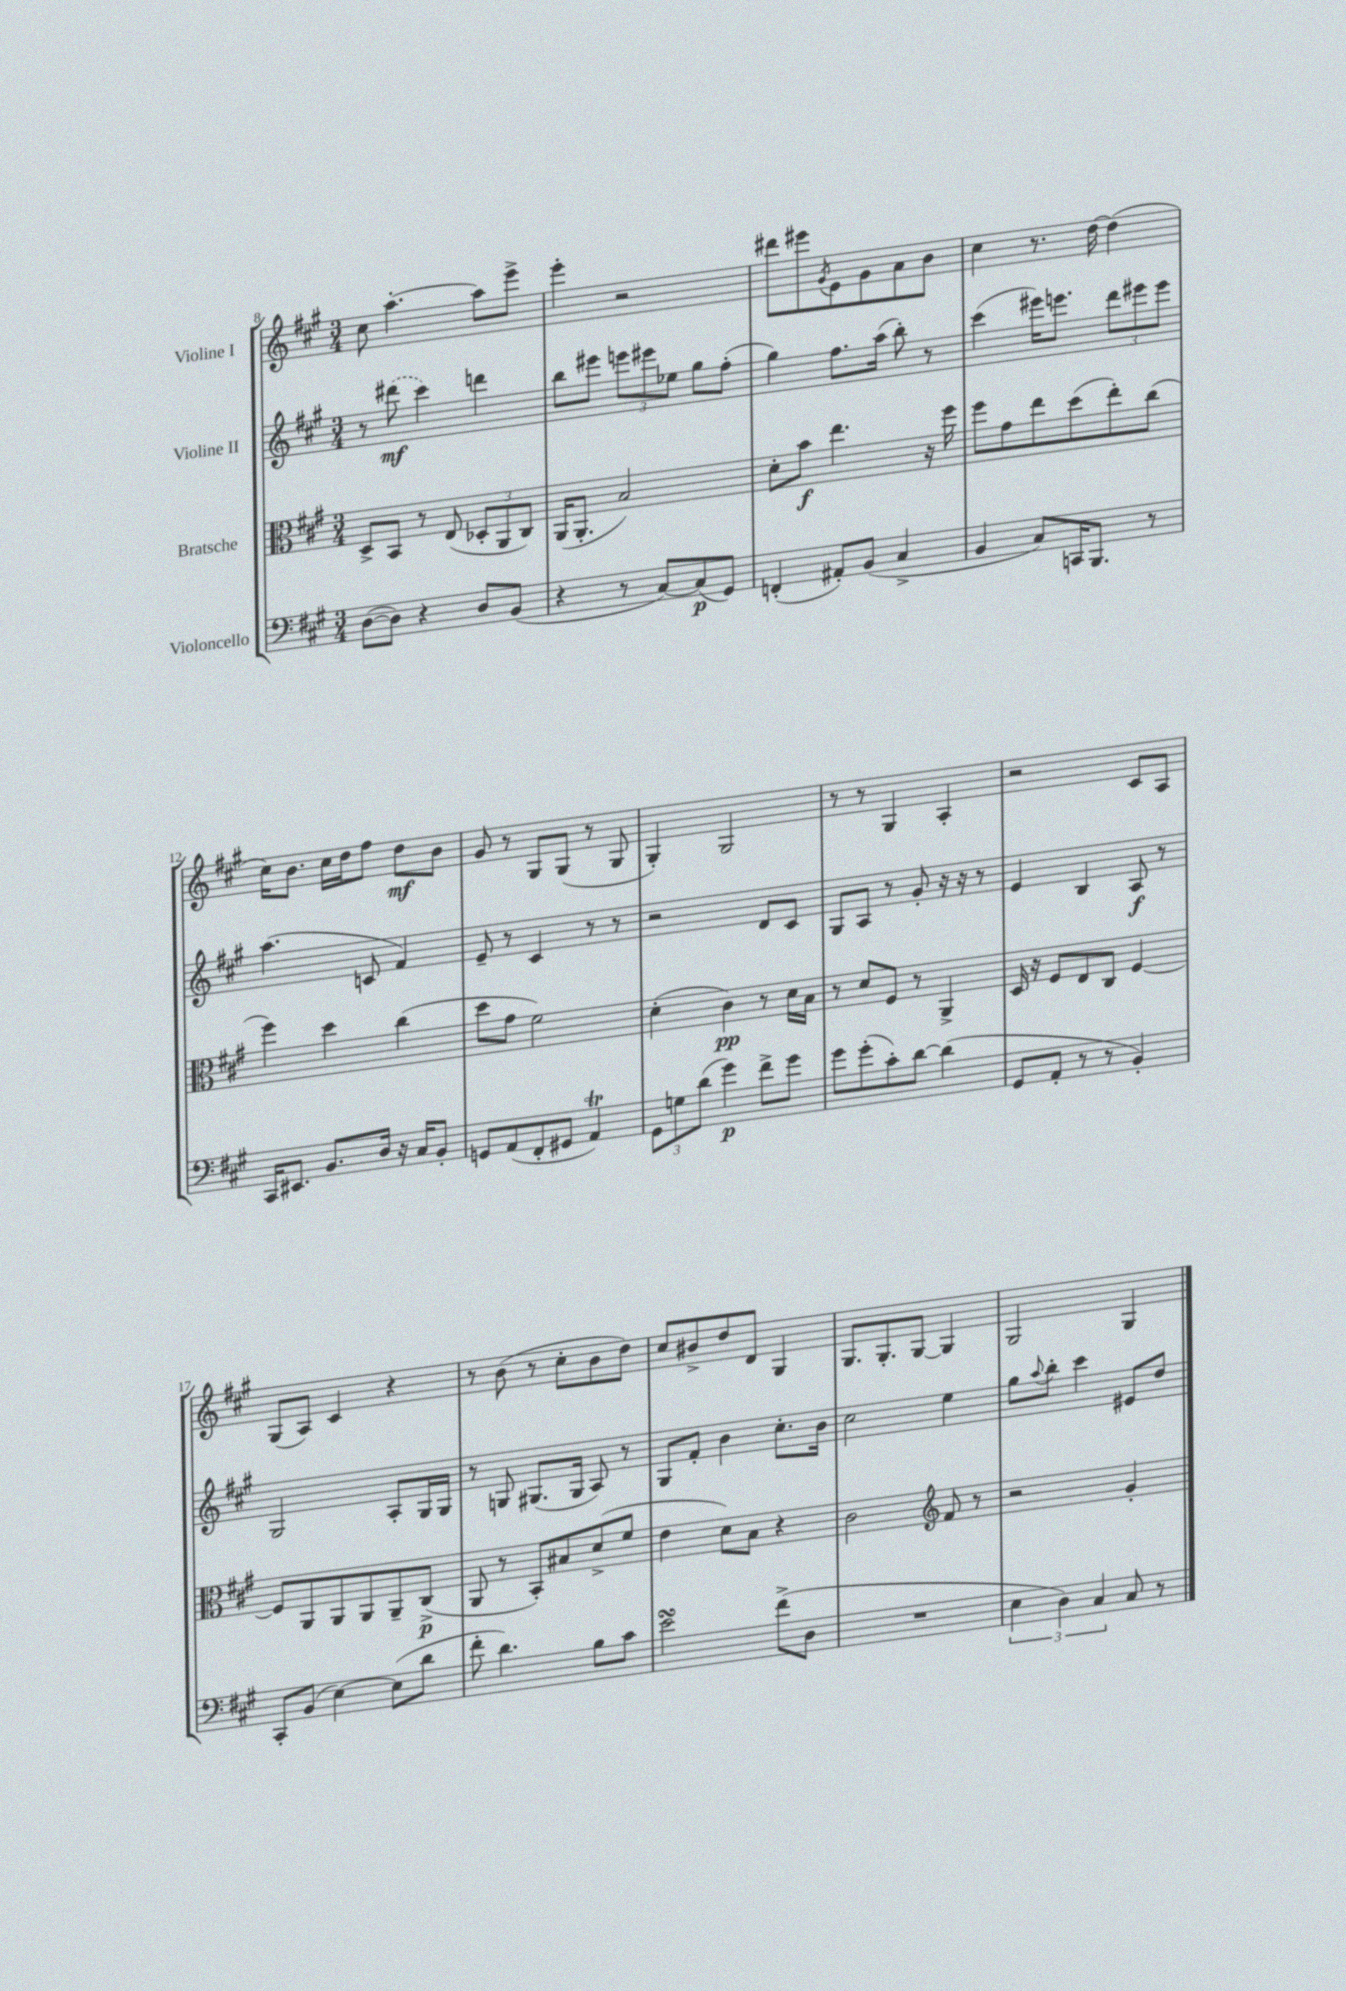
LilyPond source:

<<
\new StaffGroup <<
\new Staff = "s0" \with { instrumentName = "Violine I" } {
    \clef treble \key a \major \numericTimeSignature \time 3/4
    cis''8 a''4.~-. a''8 e'''8-> |
    e'''4-. r2 |
    dis'''8 eis'''8 \acciaccatura { gis'8 } e'8 gis'8 a'8 b'8 |
    cis''4 r8. d''16~ d''4( |
    cis''16) b'8. cis''16 d''16 fis''8 d''8\mf b'8 |
    gis'8 r8 gis8 gis8( r8 gis8 |
    gis4-.) gis2 |
    r8 r8 gis4 a4-. |
    r2 cis'8 a8 |
    gis8( a8) cis'4 r4 |
    r8 b'8( r8 cis''8-. b'8 d''8) |
    cis''8 bis'8-> d''8 d'8 gis4 |
    gis8. gis8.-. gis8~ gis4 |
    gis2 gis4 \bar "|." |
}
\new Staff = "s1" \with { instrumentName = "Violine II" } {
    \clef treble \key a \major \numericTimeSignature \time 3/4
    r8 \once \slurDashed dis'''8\mf( cis'''4) d'''4 |
    b''8 eis'''8 \tuplet 3/2 { e'''8 eis'''8 ees''8 } gis''8 fis''8-.( |
    gis''4) fis''8. a''16( b''8-.) r8 |
    cis'''4( eis'''16) e'''8. \tuplet 3/2 { d'''8 eis'''8 eis'''8 } |
    a''4.( c'8 fis'4) |
    e'8-- r8 cis'4 r8 r8 |
    r2 d'8 cis'8 |
    gis8 a8 r8 gis'8-. r16 r16 r8 |
    e'4 b4 a8\f r8 |
    gis2 a8-. gis16 gis16 |
    r8 g8 gis8.( gis16 a8) r8 |
    gis8 fis'8-. b'4 cis''8.-. b'16 |
    cis''2 e''4 |
    gis''8 \appoggiatura { a''8 } b''8-. cis'''4 eis'8 d''8 \bar "|." |
}
\new Staff = "s2" \with { instrumentName = "Bratsche" } {
    \clef alto \key a \major \numericTimeSignature \time 3/4
    d8-> b,8 r8 e8( \tuplet 3/2 { des8-. a,8 cis8) } |
    a,16( a,8.-. b2) |
    d'8-. b'8\f e''4. r16 fis''16 |
    fis''8 gis'8 e''8 d''8( e''8-.) cis''8( |
    fis''4) d''4 cis''4( |
    d''8 gis'8 fis'2) |
    d'4-.( cis'4\pp) r8 d'16 b16 |
    r8 d'8 fis8 r8 a,4-> |
    d16 r16 fis8 e8 cis8 fis4~ |
    fis8 a,8 a,8 a,8 a,8-- cis8->\p( |
    a,8 r8 b,8-.) bis8 d'8->( fis'8 |
    e'4 d'8) b8 r4 |
    cis'2 \clef treble fis'8 r8 |
    r2 gis'4-. \bar "|." |
}
\new Staff = "s3" \with { instrumentName = "Violoncello" } {
    \clef bass \key a \major \numericTimeSignature \time 3/4
    d8~( d8) r4 d8 b,8( |
    r4 r8 cis8~) cis8\p( gis,8) |
    f,4-.( ais,8-.) b,8( cis4-> |
    b,4 cis8) c,16 b,,8. r8 |
    cis,16 eis,8. b,8. d16 r16 cis16 b,8-. |
    g,8 a,8( fis,8-. gis,8 a,4\trill) |
    \tuplet 3/2 { gis,8 g8 d'8( } gis'4\p) fis'8-> gis'8 |
    gis'8 gis'8-.( cis'8-.) d'8~ d'4( |
    gis,8 a,8-. r8 r8 b,4-.) |
    cis,8-. b,8( e4~) e8( d'8 |
    fis'8-. d'4.) b8 cis'8 |
    e'2\turn fis'8->( d8 |
    R2. |
    \tuplet 3/2 { e4 d4) cis4 } cis8 r8 \bar "|." |
}
>>
>>
\layout { \context { \Score currentBarNumber = #8 } }
